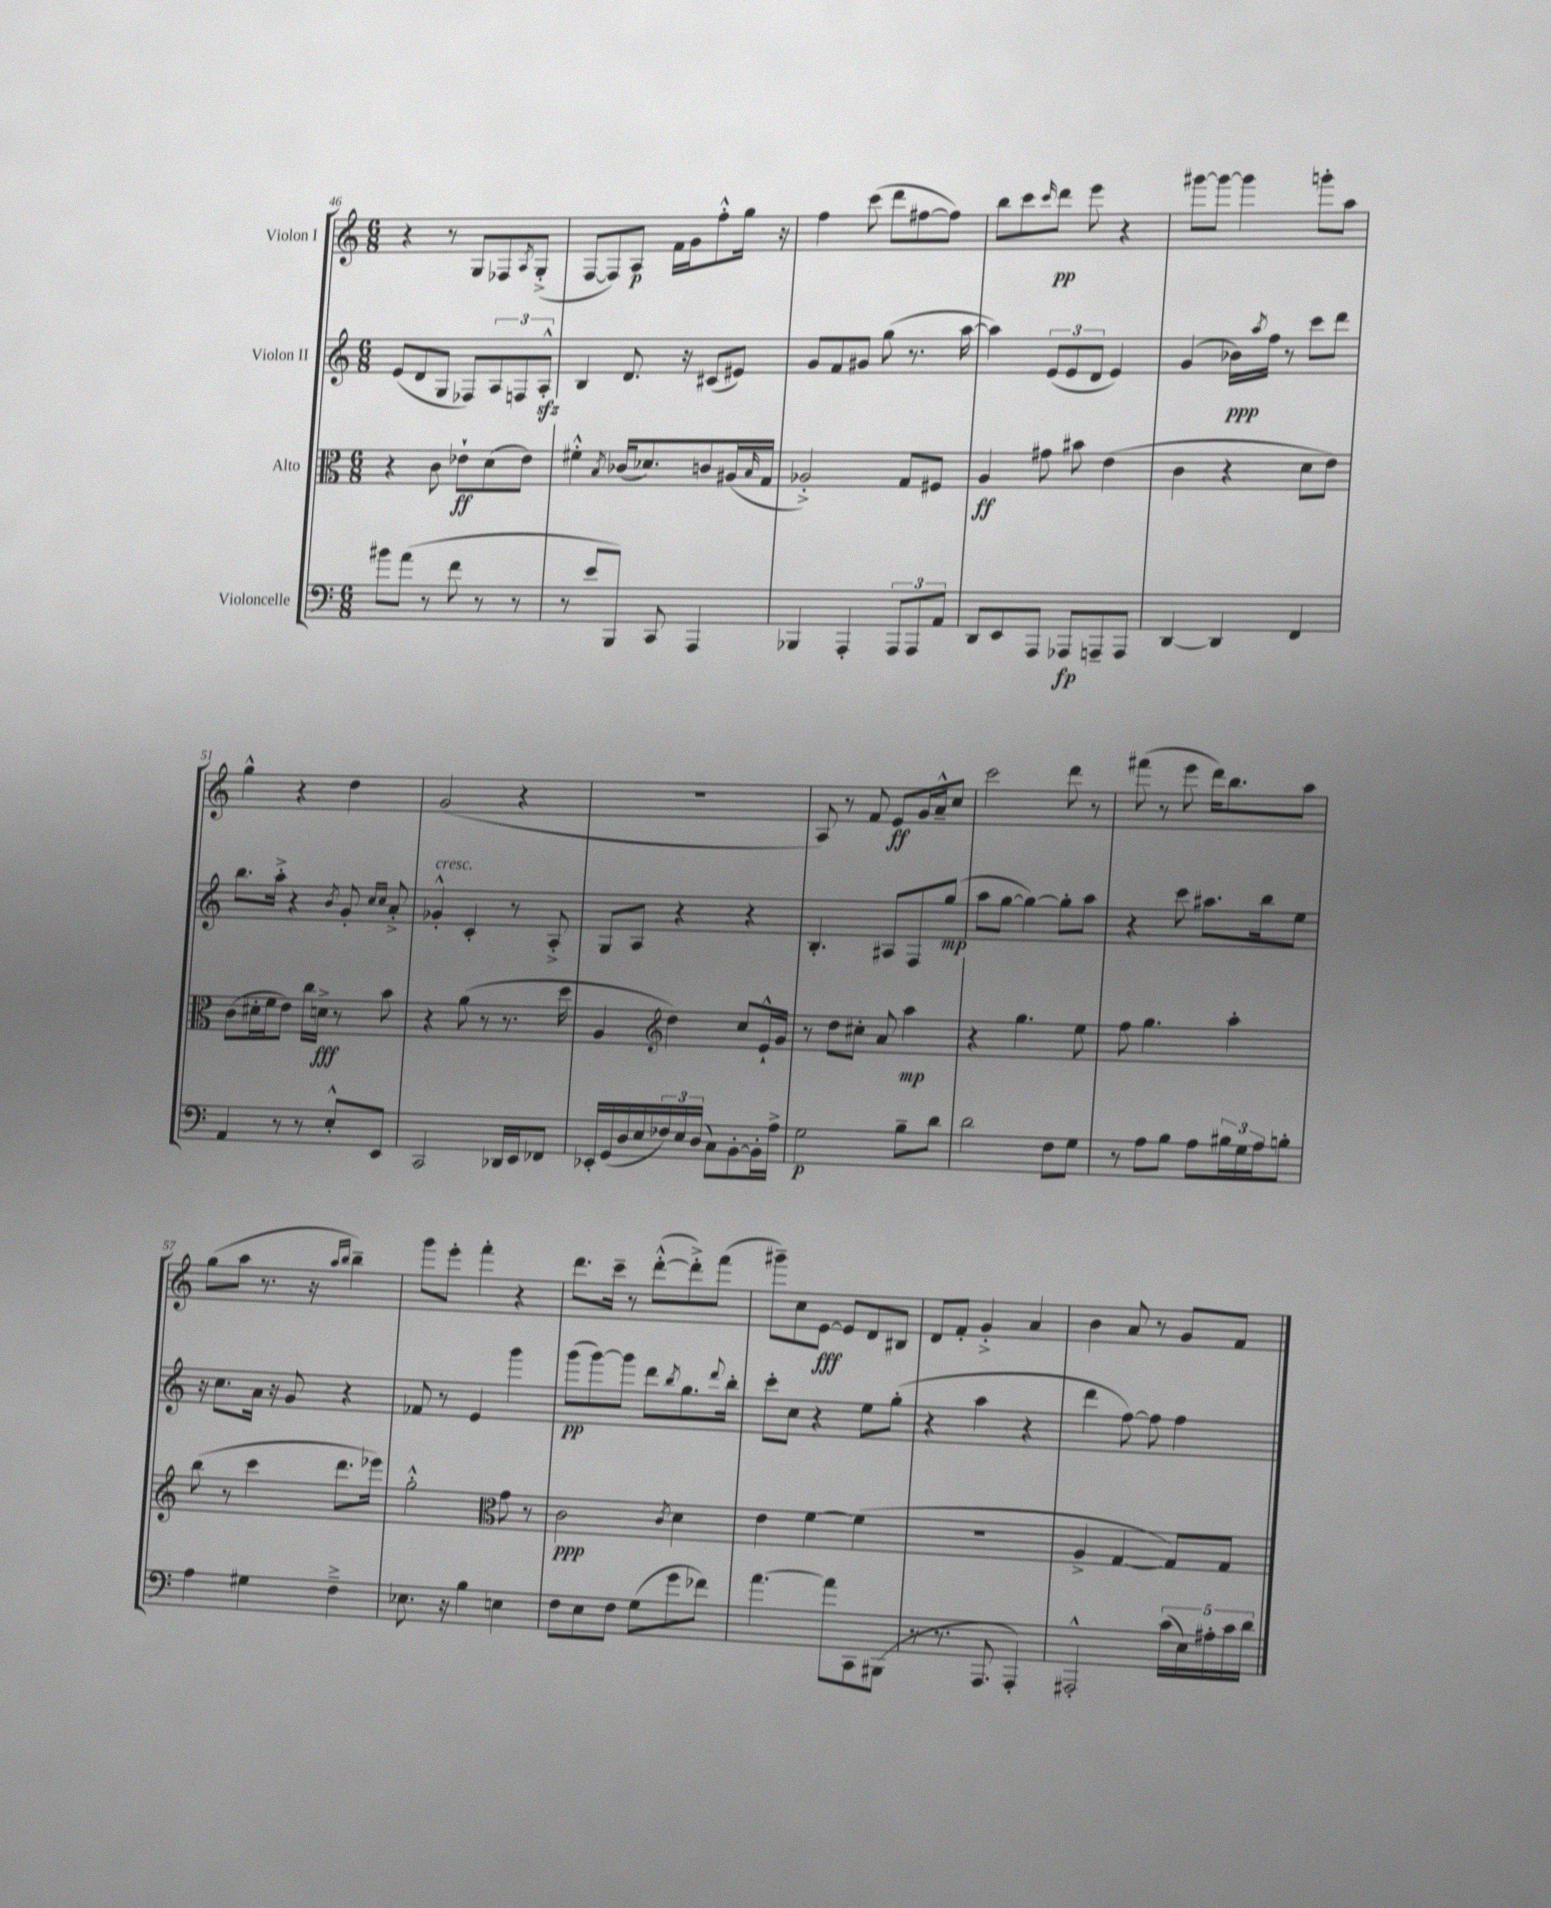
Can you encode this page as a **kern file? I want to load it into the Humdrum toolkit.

**kern	**kern	**kern	**kern
*staff4	*staff3	*staff2	*staff1
*clefF4	*clefC3	*clefG2	*clefG2
*k[]	*k[]	*k[]	*k[]
*M6/8	*M6/8	*M6/8	*M6/8
8b#\L	4r	(8e/L	4r
(8a\J	.	8d/	.
8r	8c\	8G/J	8r
8f\	8e-`\L	8F-/L)	8G/L
8r	(8d\	12A/	8F-/
.	.	12F/	.
.	.	.	8qA/
8r	8e-\J)	.	(8G'^/J
.	.	12A'^^/J	.
=	=	=	=
8r	4f#'^^\	4B/	[8F/L
8e/L	.	.	8F/])
.	8qB/	.	.
8BBB/J)	(16c-/LK	8.d/	8A/J
.	8.d-/)	.	.
8CC/	.	.	16f\LL
.	.	16r	16g\J
4AAA/	8c/	(8c#/L	8ff'^^\
.	(16A#/L	8e#/J)	16gg\Jk
.	16qqB/	.	.
.	16G/JJ	.	16r
=	=	=	=
4BBB-/	2A-'^/)	8g/L	4ff\
.	.	8f/	.
4AAA'/	.	8g#/J	(8ccc\
.	.	(8gg\	8ddd\L
12AAA/L	8G/L	8.r	[8ff#\
12AAA/	.	.	.
.	8F#/J	.	8ff#\]J)
12AA/J	.	.	.
.	.	[16aa\	.
=	=	=	=
8DD/L	4A/	4aa\])	8bb\L
8EE/	.	.	8ccc\
.	.	.	16qqccc/
8AAA/J	8g#\	(12e/L	8ddd\J
.	.	12e/	.
8AAA-/L	8b#\	.	8eee\
.	.	12d/J	.
8AAA~/	(4e\	4e/)	4r
8AAA/J	.	.	.
=	=	=	=
[4DD/	4c\	(4g/	[8ggg#\L
.	.	.	8ggg#\_J
4DD/]	4r	16b-\LL)	4ggg#\]
.	.	8qaa/	.
.	.	16ff\JJ	.
.	.	8r	.
4FF/	8d\L	8ccc\L	8ggg'\L
.	8e\J)	8ddd\J	8aa\J
=	=	=	=
4AA/	(8c\L	8.bb\L	4gg^^\
.	16d#'\L	.	.
.	16f\J	16aa'^\Jk	.
8r	8e\J)	4r	4r
8r	16cc\LL	.	.
.	16d^\JJ	.	.
.	.	8qb/	.
8E'^^/L	8r	8g'/	4dd\
.	.	16qqcc/LL	.
.	.	16qqcc/JJ	.
8EE/J	8b\	8a'^/	.
=	=	=	=
2CC/	4r	4g-'^^/	(2g/
.	(8a\	4c'/	.
.	8r	.	.
16DD-/LL	8.r	8r	4r
16EE/J	.	.	.
8FF-/J	.	8A'^/	.
.	16dd\	.	.
=	=	=	=
16EE-'/LL	4A/	8G/L	2.r
(16GG/	.	.	.
16D/	.	8A/J	.
16E/	.	.	.
*	*clefG2	*	*
24F-/)	4dd\)	4r	.
24E/	.	.	.
(24D/JJ	.	.	.
8C\L)	.	.	.
[8BB'\	8cc/L	4r	.
16BB'\]L	16e`^^/L	.	.
16A^\JJ	16g/JJ	.	.
=	=	=	=
2G\	8r	4.B'/	8A/)
.	8dd\L	.	8r
.	8cc#'\J	.	8f/
.	8a/	8A#/L	8e/L
8B~\L	4aa\	8F/	16g/L
.	.	.	16a~^^/J
8d\J	.	(8gg/J	8cc/J
=	=	=	=
2d\	4r	8aa\L	2ccc\
.	.	[8gg\J	.
.	4.gg\	4gg\_)	.
8F\L	.	8gg'\]L	8ddd\
8G\J	8ee\	8aa\J	8r
=	=	=	=
8r	8ff\	4r	(8fff#\
8A\L	4.gg\	.	8r
8B\J	.	8ccc\	8eee\
8A\L	.	8.aa#\L	16ddd\LK)
.	.	.	8.bb\
24B#\L	4aa'\	.	.
24G\	.	.	.
.	.	16bb\k	.
24A\J	.	.	.
8B'\J	.	8ee\J	8aa\J
=	=	=	=
4A\	(8bb\	16r	(8gg\L
.	.	8.cc\L	.
.	8r	.	8aa\J
4G#\	4ccc\	16a\Jk	8.r
.	.	16r	.
.	.	8g/	.
.	.	.	16r
.	.	.	16qqaa/LL
.	.	.	16qqbb/JJ
4F~^\	8.ddd\L	4r	4bb~\)
.	16eee-\Jk)	.	.
=	=	=	=
8.E-\	2gg'^^\	8f-/	8ggg\L
.	.	8r	8eee'\J
16r	.	.	.
4B\	.	4e/	4fff'\
*	*clefC3	*	*
4E\	8g\	4ggg\	4r
.	8r	.	.
=	=	=	=
8F\L	2c\	(8ggg\L	8.ddd\L
8E\	.	[8ggg\)	.
.	.	.	16ccc~\Jk
8F\J	.	8ggg\]J	8r
(8G\L	.	8ddd\L	([8ddd'^^\L
.	8qc/	8qbb/	.
8g\	4d\	8.gg\	8ddd'^\])
8f-\J)	.	.	(8fff\J
.	.	8qqddd/	.
.	.	16bb'\Jk	.
=	=	=	=
[4.a\	4e\	8ccc'\L	8ggg#~\L)
.	.	8cc\J	8cc\
.	[4f\	4r	[8e\J
8a\]L	.	.	8e/]L
8CC\	(4f\]	8ee\L	8d/
(8BBB#\J	.	(8gg'\J	8B#/J
=	=	=	=
8r	2.r	4r	8d/L
8.r	.	.	8f'/J
.	.	4aa\	4g'^/
8.AAA/	.	.	.
4AAA'/)	.	4r	4a/
=	=	=	=
2AAA#'^^/	4A^/	4ddd\	4b\
.	[4G/	[8ff\)	8a/
.	.	8ff\]	8r
(20c\LL	8G/]L)	4ff\	8g/L
20E\)	.	.	.
20A#'\	.	.	.
.	8G/J	.	8f/J
20c\	.	.	.
20d\JJ	.	.	.
==	==	==	==
*-	*-	*-	*-
